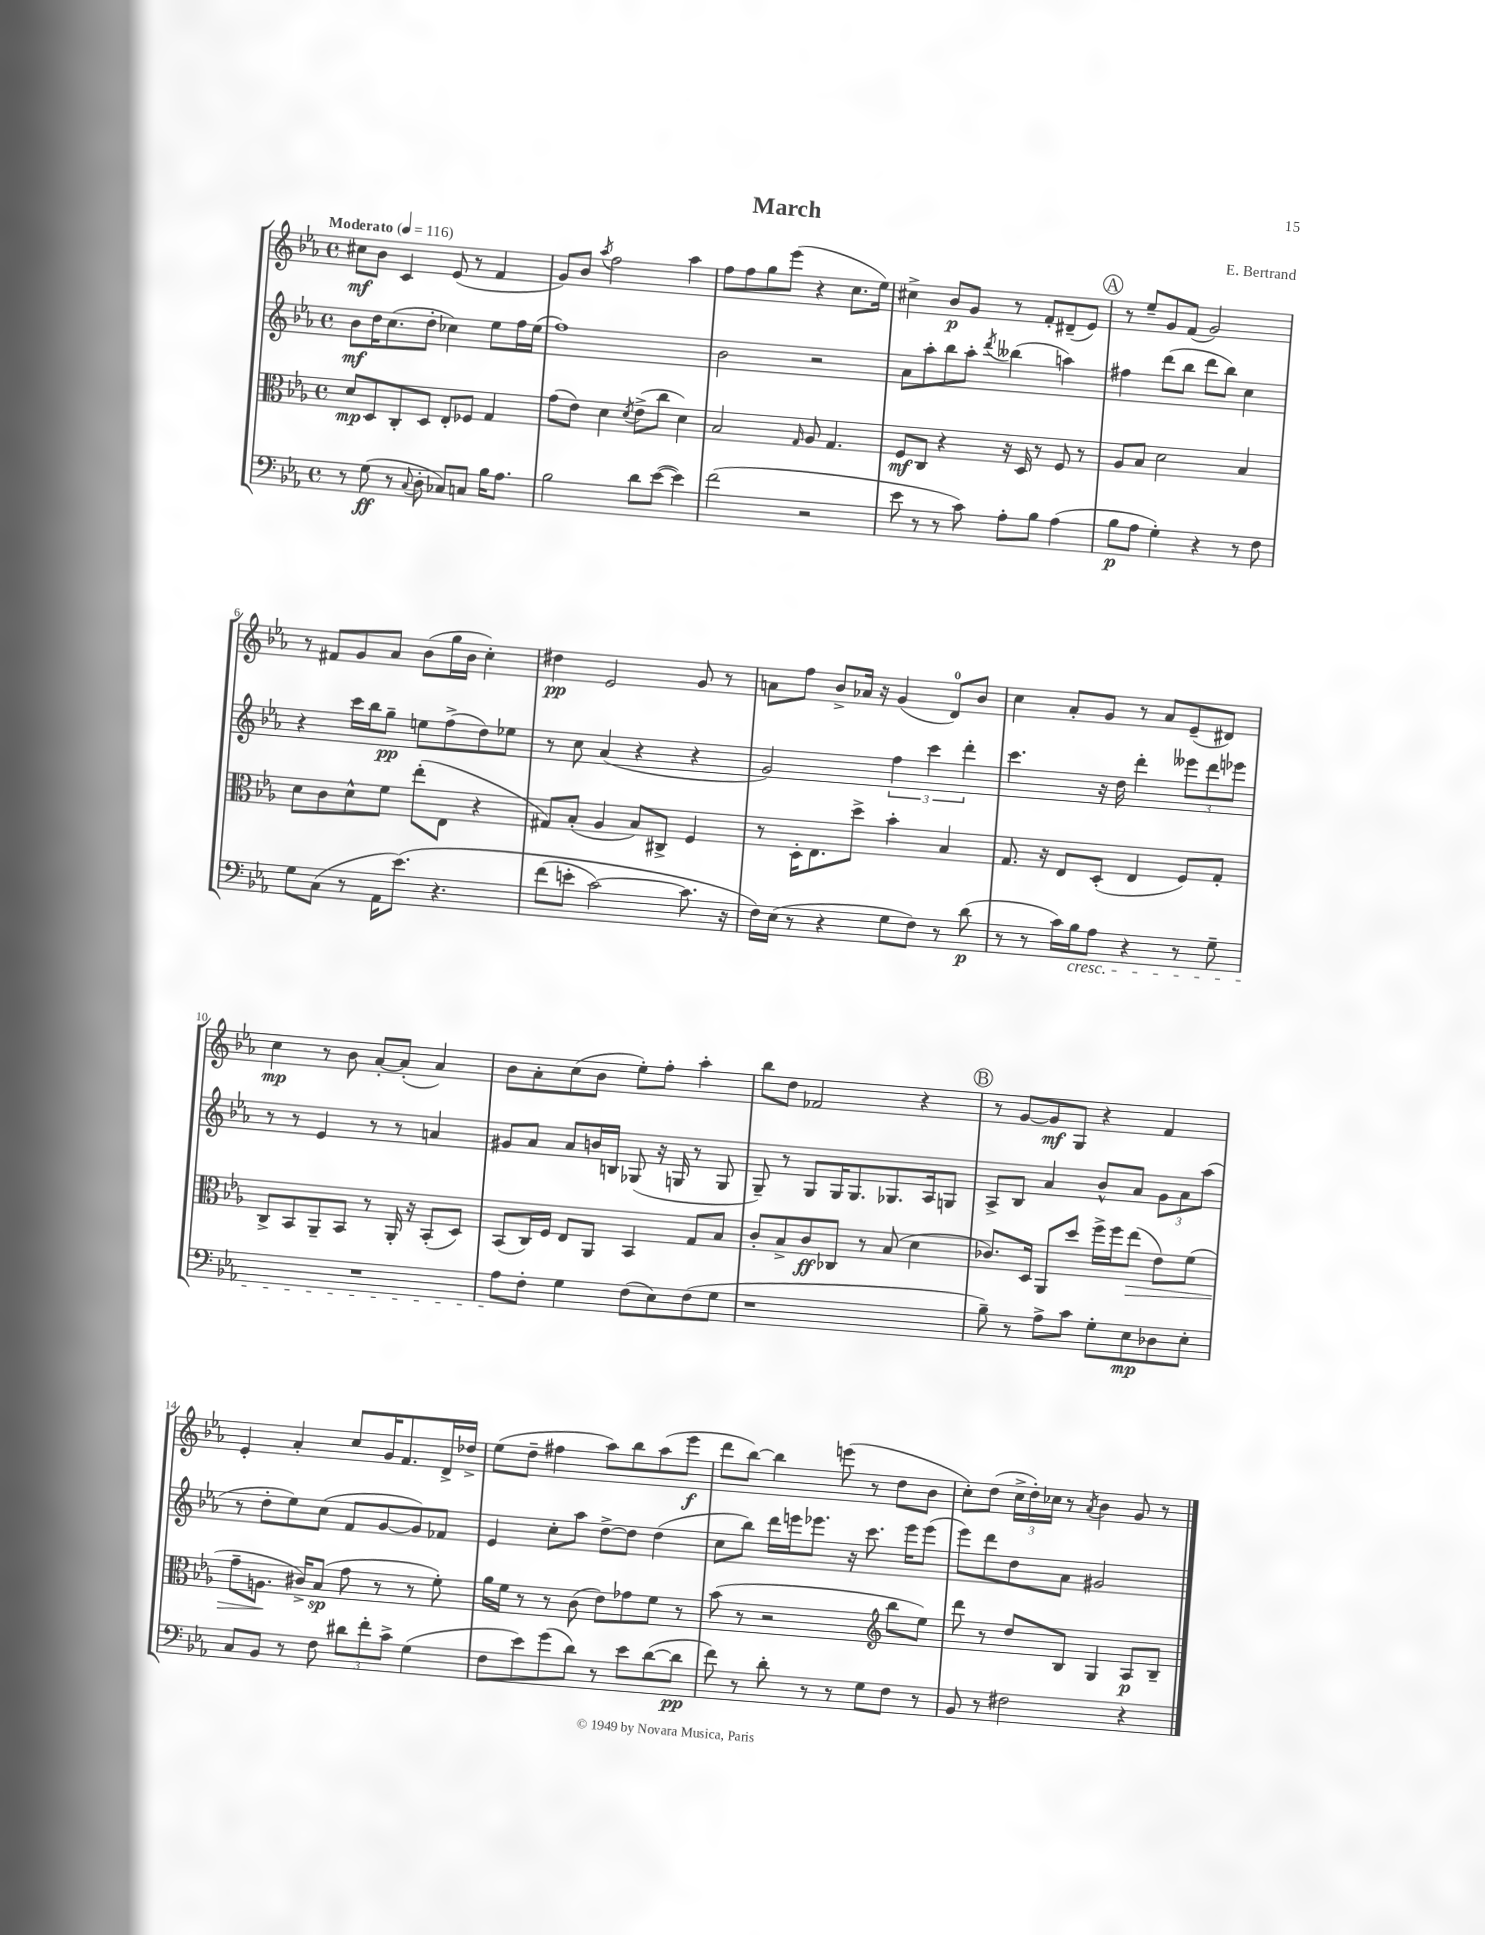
\header { title = "March" composer = "E. Bertrand" }
<<
\new StaffGroup <<
\new Staff = "s0" {
    \clef treble \key ees \major \defaultTimeSignature \time 4/4 \tempo "Moderato" 4 = 116
    cis''8\mf bes'8 c'4 ees'8( r8 f'4 |
    g'8) bes'8 \acciaccatura { aes''8 } f''2 aes''4 |
    f''8 f''8 g''8 ees'''8( r4 c''8. ees''16) |
    cis''4-> bes'8\p g'8 r8 f'8-. dis'8--( ees'8) |
    \mark \markup { \circle "A" } r8 ees''8-- g'8 f'8( g'2) |
    r8 fis'8 g'8 aes'8 bes'8( g''16 bes'16 c''4-.) |
    dis''4\pp ees'2 g'8 r8 |
    a'8 f''8 bes'8-> aes'16 r16 g'4( d'8-0) bes'8 |
    c''4 aes'8-. g'8 r8 aes'8 ees'8--( dis'8) |
    c''4\mp r8 bes'8 aes'8~-. aes'8-.( aes'4) |
    bes'8 aes'8-. c''8( bes'8 ees''8-.) f''8-. aes''4-. |
    bes''8 d''8 fes'2 r4 |
    \mark \markup { \circle "B" } r8 g'8~ g'8\mf g8 r4 f'4 |
    ees'4-. aes'4-. c''8 g'16 f'8. d'16-> des''16-> |
    ees''8( d''8-- fis''4 aes''8) bes''8 aes''8( ees'''8\f |
    d'''8 bes''8~) bes''4 e'''8( r8 d''8 bes'8 |
    c''8-.) d''8( \tuplet 3/2 { c''16-> d''16-.) ces''16 } r8 \acciaccatura { aes'8 } bes'4 g'8 r8 \bar "|." |
}
\new Staff = "s1" {
    \clef treble \key ees \major \defaultTimeSignature \time 4/4
    bes'8\mf d''16 c''8.( d''8-. ces''4) ees''8 f''16 ees''16( |
    f''1) |
    bes'2 r2 |
    aes'8 aes''8-. bes''8 aes''8-. \acciaccatura { d'''8 } beses''4( a''4) |
    \mark \markup { \circle "A" } fis''4 d'''8( bes''8 d'''8 bes''8) c''4 |
    r4 c'''16 bes''16 g''8--\pp e''8 f''8->( d''8) ees''8 |
    r8 c''8 aes'4( r4 r4 |
    g'2) \tuplet 3/2 { f''4 c'''4 d'''4-. } |
    c'''4. r16 d''16 d'''4-. \tuplet 3/2 { eeses'''8 d'''8 ees'''8 } |
    r8 r8 ees'4 r8 r8 a'4 |
    gis'8 aes'8 aes'8 b'16 b16 ges8( r16 g16 r8 g8 |
    g8--) r8 g8 g16 g8. ges8. aes16 g8 |
    \mark \markup { \circle "B" } aes8-> bes8 aes'4 bes'8-^ aes'8 \tuplet 3/2 { g'8 aes'8 aes''8( } |
    r8 d''8-. ees''8) c''8( f'8 g'8~ g'8) fes'8 |
    ees'4 c''8-. aes''8 d''8~-> d''8 d''4( |
    c''8 bes''8) d'''16 e'''16 ees'''8. r16 c'''8. ees'''16 ees'''8( |
    ees'''8) d'''8 d''8 aes'8 gis'2 \bar "|." |
}
\new Staff = "s2" {
    \clef alto \key ees \major \defaultTimeSignature \time 4/4
    d'8\mp d8 c8-. d8 ees8-. fes8 g4 |
    g'8( ees'8) d'4 \acciaccatura { d'8 } ees'8->( c''8 d'4) |
    bes2 \grace { g16 } aes8 g4. |
    f8\mf c8 r4 r16 d16 r8 f8 r8 |
    \mark \markup { \circle "A" } aes8 bes8 d'2 bes4 |
    d'8 c'8 d'8-^ f'8 ees''8-.( ees8 r4 |
    gis8) bes8-.( aes4 bes8) cis8-> f4 |
    r8 d16-. ees8. d''8-> bes'4-. bes4 |
    g8. r16 ees8 d8-.( ees4 f8) g8-. |
    c8-> bes,8 aes,8-- bes,8 r8 aes,16-. r16 bes,8-.( d8) |
    bes,8( c16) f16 ees8 aes,8 bes,4 g8 bes8 |
    c'8-. bes8-> c'8\ff ces8 r8 bes8( d'4 |
    \mark \markup { \circle "B" } ces'8.) d16 aes,8 d''8 f''16-> f''16 ees''8\>( ees'8) f'8( |
    g'8-- a8.\! cis'16->) bes8\sp( g'8 r8 r8 f'8-.) |
    aes'16 f'16 r8 r8 c'8( ees'8) ges'8 f'8 r8 |
    bes'8( r8 r2 \clef treble bes''8 ees''8) |
    d'''8 r8 d''8 bes8 g4 aes8\p bes8-- \bar "|." |
}
\new Staff = "s3" {
    \clef bass \key ees \major \defaultTimeSignature \time 4/4
    r8 g8\ff( r8 \appoggiatura { c8 } d8-. ces8) c8 bes16 aes8. |
    bes2 d'8 ees'8~( ees'4) |
    f'2( r2 |
    ees'8 r8 r8 c'8) aes8-. bes8 aes4( |
    \mark \markup { \circle "A" } bes8\p aes8 g4-.) r4 r8 f8 |
    g8 c8( r8 aes,16 ees'8.)\( r4. |
    f'8( e'8-. c'2~) c'8. r16 |
    f16\) ees16( r8 r4 g8 f8) r8 d'8\p( |
    r8 r8 c'16) bes16\cresc aes8 r4 r8 g8-- |
    R1 |
    aes8\! f8-. g4 f8( ees8) f8( g8 |
    r1 |
    \mark \markup { \circle "B" } bes8--) r8 aes8-> c'8 g8-. ees8\mp des8 ees8-. |
    c8 bes,8 r8 f8 \tuplet 3/2 { dis'8 f'8-. c'8-> } g4( |
    f8 ees'8) g'8( d'8) r8 ees'8 d'8~( d'8\pp |
    f'8) r8 d'8-. r8 r8 g8 f8 r8 |
    bes,8 r8 fis2 r4 \bar "|." |
}
>>
>>
